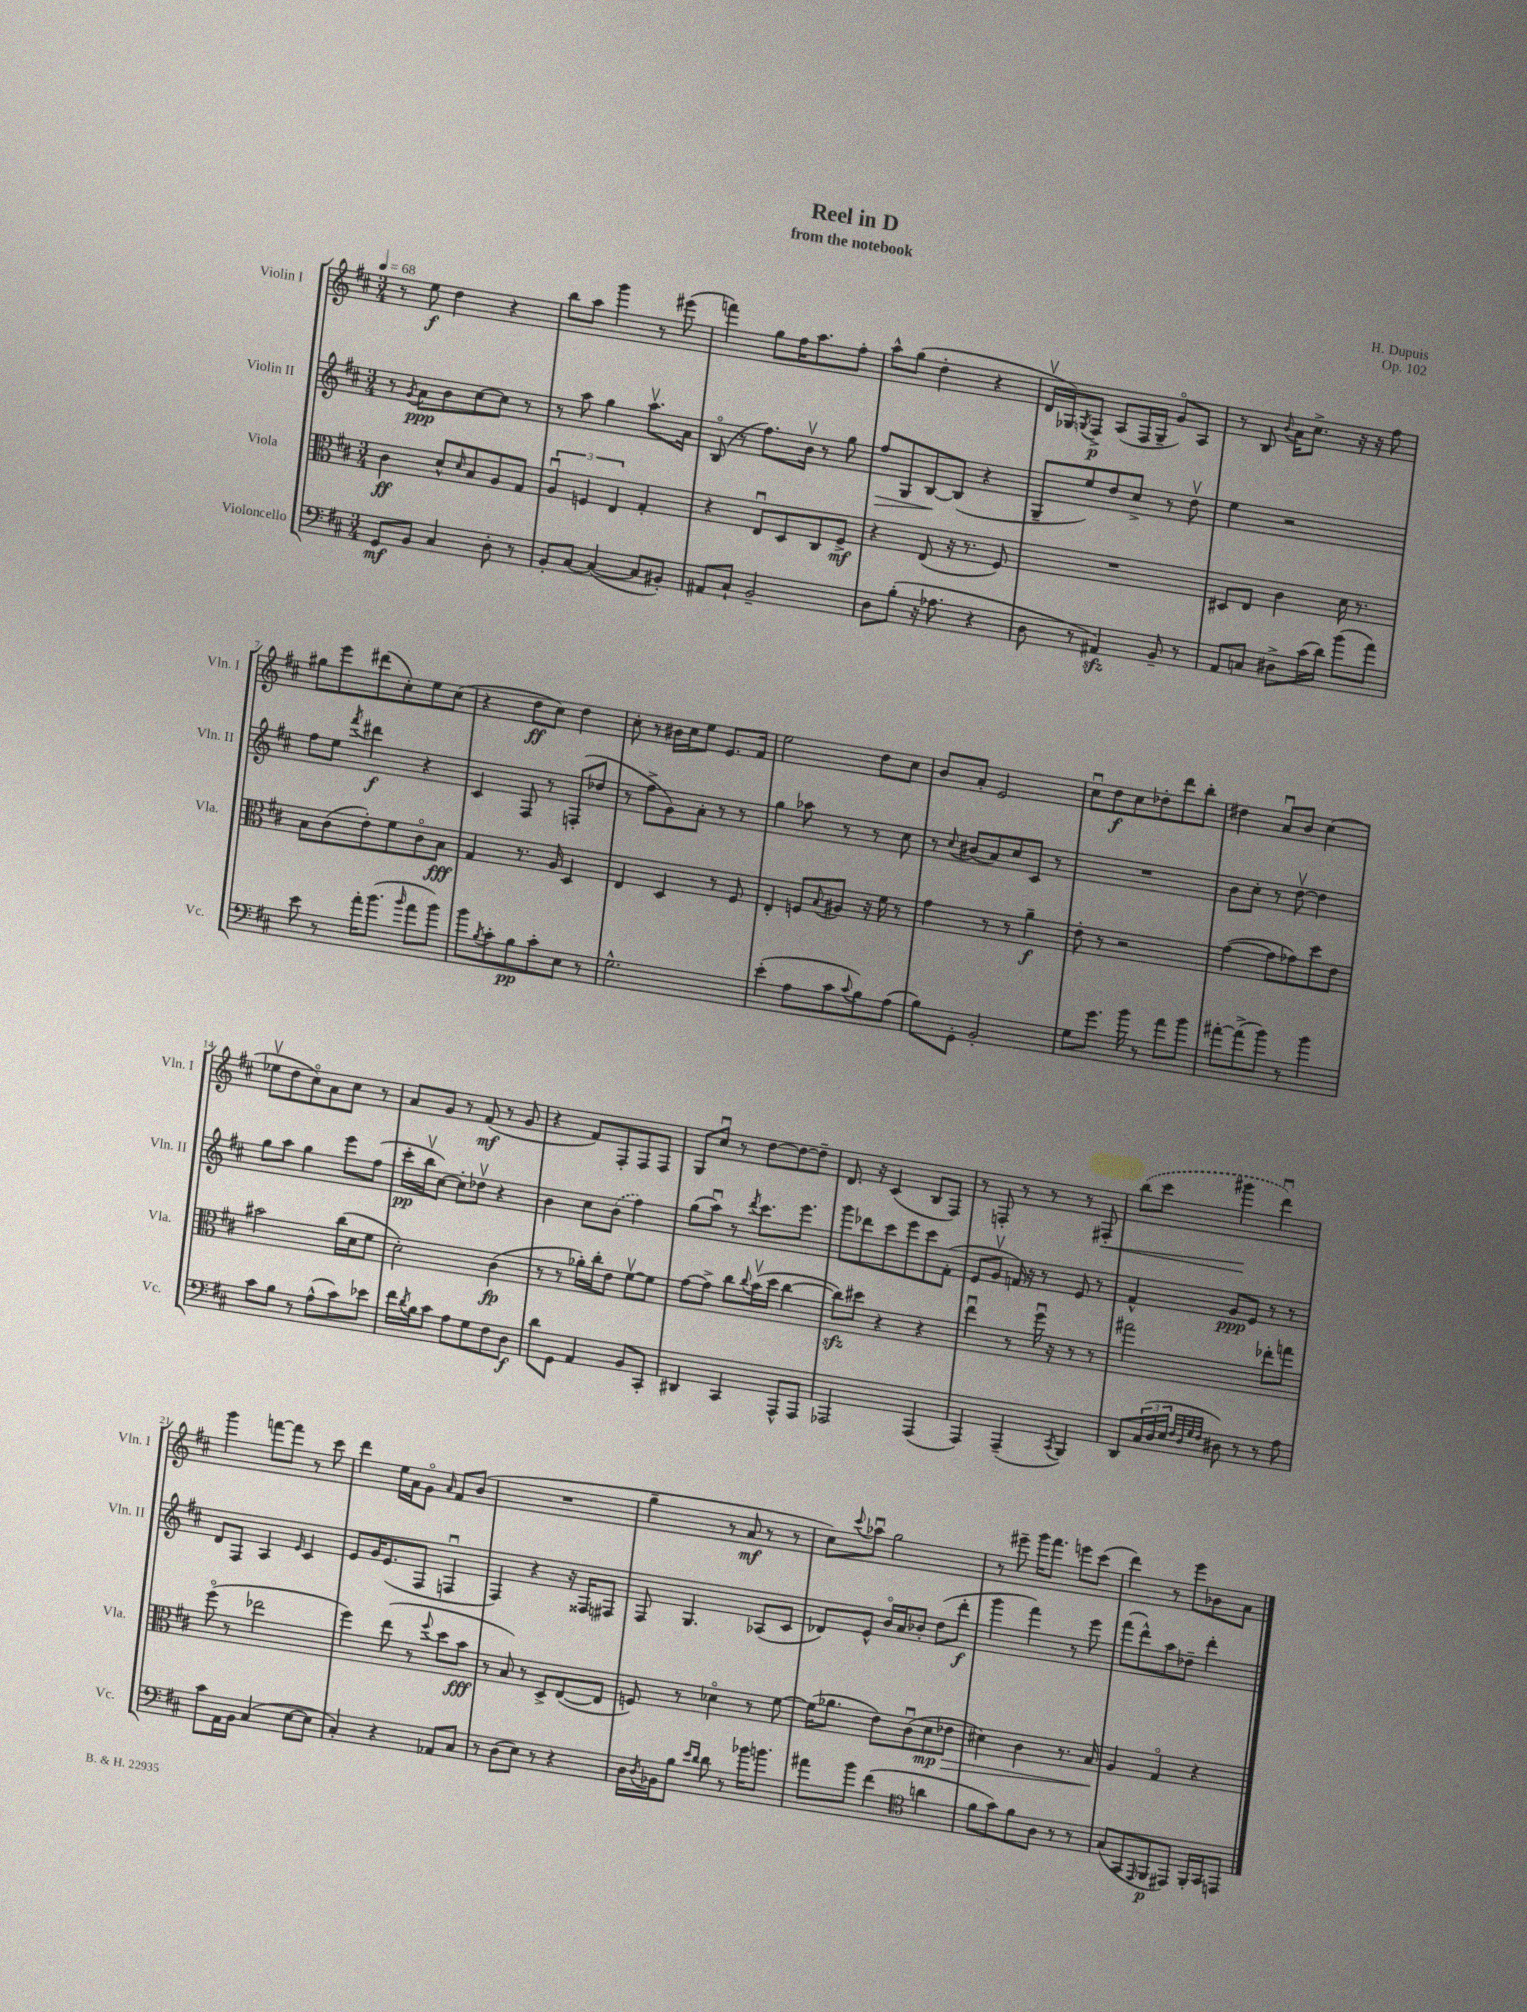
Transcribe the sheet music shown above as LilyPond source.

\header { title = "Reel in D" composer = "H. Dupuis" subtitle = "from the notebook" opus = "Op. 102" }
<<
\new StaffGroup <<
\new Staff = "s0" \with { instrumentName = "Violin I" shortInstrumentName = "Vln. I" } {
    \clef treble \key d \major \numericTimeSignature \time 3/4 \tempo 4 = 68
    r8 e''8\f d''4 r4 |
    b''8 a''8 g'''4 r8 eis'''8( |
    f'''4) g''8 fis''16 a''8. fis''8-. |
    a''8-^ g''8( d''4-. r4 |
    d'16\upbow ges16) \acciaccatura { g8 } fis8->\p a8( fis16 g16-- g'8\flageolet) a8 |
    r8 b8 \appoggiatura { b'8 } a'16 cis''8.-> r16 r16 fis''8 |
    gis''8 e'''8 dis'''8( cis''8-.) e''8 cis''8( |
    r4 d''8\ff cis''8) d''4 |
    cis''8-. r8 bis'16 cis''16 e''8 e'8. fis'16 |
    e''2 d''8 cis''8 |
    b'8 a'8-. e'2 |
    cis''8\downbow d''8\f cis''8 des''8-. d'''8 b''8-. |
    dis''4 a'8\downbow b'8 cis''4( |
    ees''8\upbow d''8 cis''8\flageolet) a'8 cis''8 r8 |
    a'8 g'8 r8 fis'8\mf( r8 g'8 |
    r4 fis'8) fis8-. fis8 fis8 |
    g8 cis''8\downbow r8 d''8~ d''8~ d''8-- |
    d'8. r16 cis'4( b8 fis8) |
    r8 f8-. r8 r8 r8 fis8-.\< |
    \once \slurDashed b''8( cis'''8 gis'''4\! d'''4\downbow) |
    g'''4 f'''8~ f'''8 r8 cis'''8 |
    d'''4 e''16 a'16 g'8\flageolet \grace { a'16 } fis'8 b'8( |
    R2. |
    g''4-- r8 a'8\mf r8 r8 |
    cis''8) \appoggiatura { cis'''8 } aes''8\downbow g''2 |
    r8 eis'''8-- g'''16 fis'''8. e'''8 cis'''8( |
    d'''4) r8 e'''8 bes'8 a'8 \bar "|." |
}
\new Staff = "s1" \with { instrumentName = "Violin II" shortInstrumentName = "Vln. II" } {
    \clef treble \key d \major \numericTimeSignature \time 3/4
    r8 \acciaccatura { g'8 } a'8\ppp b'8 cis''8~ cis''8 r8 |
    r8 a''8 g''4 a''8.\upbow a'16 |
    b8\flageolet( r8 fis''8.) b'16\upbow r8 g''8 |
    fis''8\> g8 b8~\! b8( r4 |
    g8-- e''8) d''8 cis''8-> r8 d''8\upbow |
    e''4 r2 |
    fis''8 e''8 \acciaccatura { fis'''8 } dis'''4\f r4 |
    cis'4 fis8 r8 f8-.( des''8 |
    r8 fis''8-> g'8) a'8-. r8 r8 |
    g''4 aes''8 r8 r8 cis''8 |
    r8 \appoggiatura { cis''8 } bis'8( a'8) cis''8 cis'8 r8 |
    R2. |
    b'8 cis''8-. r8 d''8~\upbow d''4 |
    g''8 a''8 g''4 e'''8 fis''8( |
    cis'''16-.\pp b''16\upbow cis''8~) cis''8-. des''8\upbow r4 |
    b'4 cis''8 \once \slurDashed b'8( fis''4) |
    g''8( a''8\downbow) r8 \acciaccatura { d'''8 } cis'''8. e'''8. |
    g'''8 des'''8 cis'''8 e'''8 cis'''8 fis'8-.( |
    e'8 g'8\upbow f'16) r16 r8 e'8 r8 |
    fis'4-^ g'8\ppp e'8 r8 r8 |
    d'8 fis8 a4 \grace { e'16 } cis'4 |
    e'8 g'16 e'8.( fis8 f4\downbow |
    fis4) r4 r16 fisis16 fis8 |
    fis8 g4. aes8( cis'8 |
    des'8) e'8-^ b'16\flageolet a'16 bes'8-. d''8( d'''8-.\f |
    g'''4 fis'''4) r8 e'''8 |
    fis'''8( d'''8-^) a''8 des''8-- d'''4-. \bar "|." |
}
\new Staff = "s2" \with { instrumentName = "Viola" shortInstrumentName = "Vla." } {
    \clef alto \key d \major \numericTimeSignature \time 3/4
    cis'4\ff d'8-^ \grace { d'16 } b8 a8 g8 |
    \tuplet 3/2 { a4\downbow f4 e4 } g4-. |
    r4 e8\downbow d8 cis8 fis8->\mf |
    r4 e8( r16 r8. fis8) |
    R2. |
    dis8 e8 cis'4 d'16 r8. |
    b8 cis'8( e'8-.) fis'8 cis'8\flageolet b8\fff |
    g4 r8. a16 d4 |
    e4 d4 r8 fis8 |
    e4-. f8 \appoggiatura { b8 } ais8 r16 fis'16 r8 |
    g'4 r8 r8 a'4--\f |
    e'8-. r8 r2 |
    g'4~( g'8 ges'8) d''8 e'8 |
    bis'2 cis''16( d'16 fis'8 |
    d'2-.) cis'4\fp( |
    r8 r8 aes'16-.) cis''16-. e'8 fis'8~\upbow fis'8 |
    g'8~ g'8-> cis''8 \appoggiatura { cis''8 } b'16\upbow( d''16 cis''4~ |
    cis''8\sfz) dis''8 r4 r4 |
    e''4\downbow r8 fis''16\downbow r16 r8 r8 |
    gis''2 ees''8-. g''8 |
    fis''8\flageolet( r8 ees''2 |
    fis''4) e''8( r8 \appoggiatura { fis''8 } d''8 b'8\fff |
    r8 b8) r8 d8-> e8~( e8 |
    f8) r8 des'4\flageolet r8 fis'8~ |
    fis'16( aes'8. e'8) cis'8\downbow( d'8\mp ees'8\> |
    dis'4) cis'4 r8. b16\! |
    a4 g4\flageolet r4 \bar "|." |
}
\new Staff = "s3" \with { instrumentName = "Violoncello" shortInstrumentName = "Vc." } {
    \clef bass \key d \major \numericTimeSignature \time 3/4
    g,8\mf b,8 cis4 d8-. r8 |
    b,8-. cis8~ cis4~( cis8 bis,8-.) |
    ais,8 cis8-! b,2-- |
    d8 b8-.( r16 aes8. r4 |
    d8 r8 ais,4\sfz) b,8-- r8 |
    a,8 c8 dis8-> cis'16( d'16) b'8( a'8) |
    e'8 r8 a'16-. b'8.( \grace { b'16 } a'8 b'8) |
    b'8 \acciaccatura { b8 } cis'8-. b8\pp cis'8-. e8 r8 |
    g2.-^ |
    e'4-.( a8 cis'8 \appoggiatura { cis'8 } b8) a8( |
    b8) g,8-. b,2-. |
    g8 g'8. b'16 r8 a'8 b'8 |
    ais'8~-. ais'8->( b'8) r8 b'4 |
    cis'8 b8 r8 a8-^( cis'8) ees'8 |
    fis'16 \acciaccatura { d'8 } b16 cis'8 a8 g8 fis8 d8\f |
    d'8 g,8 a,4 b,8 cis,8-. |
    dis,4 cis,4 a,,8-^ a,,8 |
    aes,,2 aes,,4( |
    a,,4) a,,4--( \acciaccatura { cis,8 } b,,4) |
    d,8 \tuplet 3/2 { cis16( d16 e16 } \grace { fis32 d32 g32 fis32 } dis8) r8 r8 a8 |
    cis'8 a,16 b,16 cis4( e8~ e8 |
    cis4-.) r4 aes,8 cis8 |
    r8 d8( e8) r8 r4 |
    d16 \acciaccatura { d8 } bes,16 b8 \grace { e'16 d'16 } d'8 r8 bes'16 b'8. |
    ais'8 b'8 fis'4( \clef tenor a'4 |
    fis'8 g'8) fis'8 a8 r8 r8 |
    g8( g,8 \grace { e,16 } fis,8\p eis,8) fis,16-. g,16 e,8 \bar "|." |
}
>>
>>
